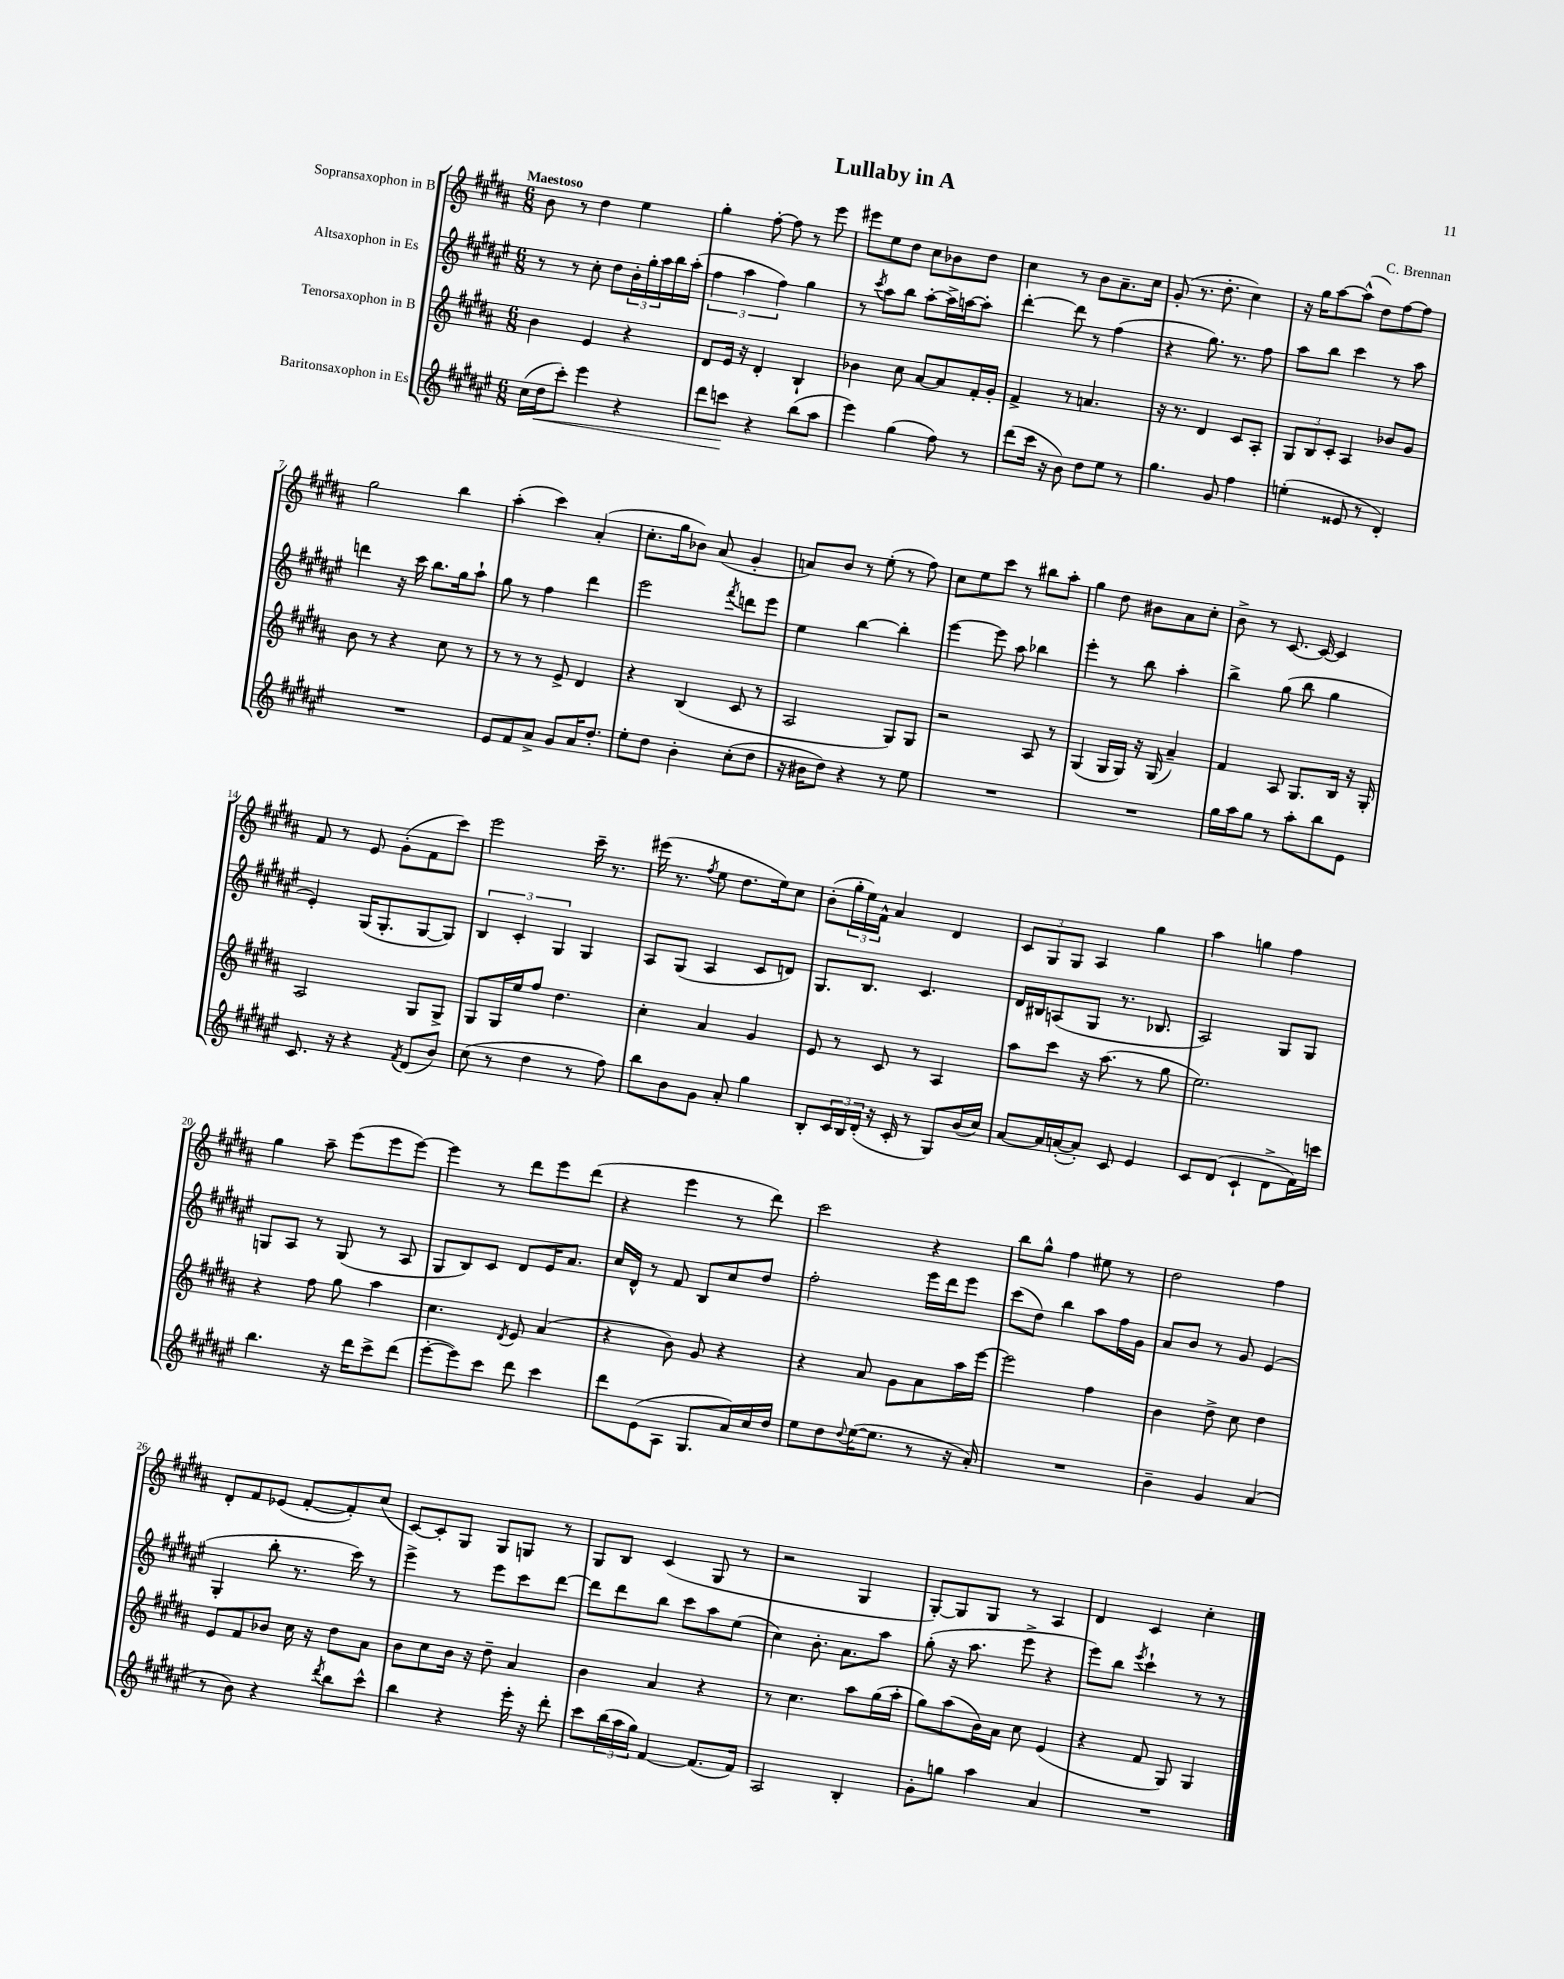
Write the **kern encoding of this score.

**kern	**kern	**kern	**kern
*staff4	*staff3	*staff2	*staff1
*clefG2	*clefG2	*clefG2	*clefG2
*k[f#c#g#d#a#e#]	*k[f#c#g#d#a#]	*k[f#c#g#d#a#e#]	*k[f#c#g#d#a#]
*M6/8	*M6/8	*M6/8	*M6/8
(16cc#	4b	8r	8b
16dd#	.	.	.
8ccc#')	.	8r	8r
4eee#	4e	8cc#'	4dd#
.	.	8dd#	.
4r	4r	24b'	4ee
.	.	24gg#'	.
.	.	24aa#	.
.	.	16bb	.
.	.	(16aa#'	.
=	=	=	=
8ddd#	8d#	6ff#	4gg#'
8ccc	16e	.	.
.	.	6aa#	.
.	16r	.	.
4r	4d#'	.	[8ff#'
.	.	6ff#)	.
.	.	.	8ff#]
(8bb	4B`	4gg#	8r
8aa#	.	.	8eee
=	=	=	=
4eee#)	4b-	8r	8eee#
.	.	8qccc#	.
.	.	8aa#	8ee
(4gg#	8cc#	8bb	8dd#
.	[8a#	[8aa#'	8cc#
8ff#)	8a#]	16aa#^]	8b-
.	.	[16aa	.
8r	16f#'	8aa']	8dd#
.	16g#'	.	.
=	=	=	=
(8ddd#	4f#^	[4ddd#'	4cc#
16ccc#	.	.	.
16r	.	.	.
8b)	8r	8ddd#]	8r
8dd#	4.a	8r	8b
8ee#	.	(4ff#	8.a#~
8r	.	.	.
.	.	.	16cc#
=	=	=	=
4.gg#	16r	4r	(8g#'
.	8.r	.	.
.	.	.	8.r
.	4d#	8.gg#)	.
.	.	.	8.dd#'
8g#	.	.	.
.	.	8.r	.
4ff#	8c#	.	4cc#)
.	8A#'	8ff#	.
=	=	=	=
(4ee'	12G#	8aa#	16r
.	.	.	16gg#
.	12B	.	.
.	.	8bb	[8aa#
.	12c#'	.	.
8e##	4A#	4ccc#	(8aa#^^]
8r	.	.	8dd#)
4d#')	8b-	8r	[8ff#
.	8g#	8aa#	8ff#]
=	=	=	=
2.r	8b	4ddd	2gg#
.	8r	.	.
.	4r	16r	.
.	.	16ccc#	.
.	.	8.bb	.
.	8cc#	.	4bb
.	.	16gg#	.
.	8r	8aa#`	.
=	=	=	=
8e#	8r	8gg#	(4aa#'
8f#	8r	8r	.
8a#^	8r	4ff#	4ccc#)
8g#	8e^	.	.
16a#	4d#	4ddd#	(4a#'
8.dd#'	.	.	.
=	=	=	=
8ee#'	4r	2eee#	8.cc#'
8dd#	.	.	.
.	.	.	16gg#
4b'	(4B	.	8b-)
.	.	.	(8a#
.	.	8qfff#	.
(8cc#'	8c#	8ddd	4g#'
8dd#	8r	8eee#	.
=	=	=	=
16r	2A#	4ee#	8a)
16b#	.	.	.
8dd#)	.	.	8b
4r	.	[4bb	8r
.	.	.	(8ee'
8r	8G#)	4bb']	8r
8ee#	8G#	.	8ff#)
=	=	=	=
2.r	2r	[4eee#	8cc#
.	.	.	8ee
.	.	8eee#]	8ccc#
.	.	8aa#	8r
.	8A#	4bb-	8bb#
.	8r	.	8aa#'
=	=	=	=
2.r	(4G#	4eee#'	4gg#
.	16G#	8r	8dd#
.	16G#)	.	.
.	16r	8bb	8b#
.	(16G#	.	.
.	4a#~)	4aa#'	8a#
.	.	.	8cc#'
=	=	=	=
16gg#	4f#	4bb^	8b^
16aa#	.	.	.
8gg#	.	.	8r
8r	8A#	(8gg#	[8.c#
8aa#'	8.G#	8bb	.
.	.	.	16c#_
8bb	.	4gg#	4c#]
.	16B	.	.
8e#	16r	.	.
.	16G#'	.	.
=	=	=	=
8.c#	2A#	4e#')	8f#
.	.	.	8r
16r	.	.	.
4r	.	(16G#	8e
.	.	8.G#'	.
.	.	.	(8g#'
8qf#	.	.	.
(8d#	8G#	[8G#	8f#
8b)	8G#^	8G#])	8ccc#)
=	=	=	=
(8cc#	8G#	6B	2eee
8r	16G#	.	.
.	.	6c#'	.
.	16ee	.	.
4dd#	8ff#	.	.
.	.	6G#	.
.	4.dd#	.	.
8r	.	4G#	16ccc#~
.	.	.	8.r
8ff#)	.	.	.
=	=	=	=
8bb	4cc#'	8A#	(16eee#
.	.	.	8.r
8b	.	(8G#	.
.	.	.	8qff#
8g#	4a#	4A#	8ee
8a#'	.	.	8.dd#
4gg#	4g#	8c#	.
.	.	.	16ee)
.	.	8d)	8cc#
=	=	=	=
8B'	8e	8.G#	(8b'
24c#	8r	.	24gg#'
24B	.	.	24ee)
.	.	8.B	.
(24d#'	.	.	24f#^^
16r	8c#	.	4a#
16c#'	.	.	.
8r	8r	4.c#	.
8G#)	4A#	.	4d#
(16b	.	.	.
16cc#)	.	.	.
=	=	=	=
[8a#	8aa#	16d#	12c#
.	.	16B#	.
.	.	.	12G#
16a#]	8ccc#	(8A	.
.	.	.	12G#
([16a'	.	.	.
8a'])	16r	8G#	4A#
.	(8.aa#	.	.
8c#	.	8.r	.
4e#	8r	.	4gg#
.	.	8.B-	.
.	8gg#	.	.
=	=	=	=
8c#	2.ee)	2A#)	4aa#
(8d#	.	.	.
4c#`	.	.	4gg
8d#^	.	8G#	4ff#
16f#)	.	8G#	.
16ccc	.	.	.
=	=	=	=
4.bb	4r	8G	4gg#
.	.	8A#	.
.	8ff#	8r	8aa#~
16r	8gg#	(8G	(8eee
16ddd#	.	.	.
8ccc#^	4aa#	8r	8eee
(8ddd#	.	8A#	[8eee)
=	=	=	=
[8eee#'	4.cc#	8G#	4eee]
8eee#])	.	8B)	.
8ccc#	.	8c#	8r
.	8qd#	.	.
8ddd#	8e	8d#	8ddd#
4ccc#	(4a#	16e#	8eee
.	.	8.a#	.
.	.	.	(8ddd#
=	=	=	=
8ddd#	4r	16cc#	4r
.	.	16d#^^	.
(8e#	.	8r	.
8A#	8b)	8f#	4eee
8.G#	8g#	8B	.
.	4r	8cc#	8r
16a#)	.	.	.
16cc#	.	8dd#	8ddd#)
16dd#	.	.	.
=	=	=	=
8ee#	4r	2ff#'	2ccc#
8dd#	.	.	.
8qqdd#	.	.	.
([16ee#	8a#	.	.
8.ee#]	.	.	.
.	8g#	.	.
8r	8a#	16eee#	4r
.	.	16ddd#	.
16r	16aa#	8eee#	.
16a#')	[16eee	.	.
=	=	=	=
2.r	2eee]	(8ccc#	8bb
.	.	8dd#)	8gg#^^
.	.	4bb	4ff#
.	4ff#	8aa#	8ee#
.	.	16ff#	8r
.	.	16g#	.
=	=	=	=
4b~	4b	8a#	2dd#
.	.	8b	.
4g#	8dd#^	8r	.
.	8cc#	8g#	.
(4a#	4dd#	(4e#	4ff#
=	=	=	=
8r	8e	4G#'	8d#'
8b)	8f#	.	8f#
4r	8b-	8bb'	(8e-
.	16cc#	8.r	[8f#'
.	16r	.	.
8qddd#	.	.	.
8bb	8dd#	.	8f#'])
.	.	16ccc#)	.
8ccc#^^	8a#	8r	(8cc#
=	=	=	=
4bb	8b	4eee#^	[8c#)
.	8cc#	.	8c#']
4r	16b	8r	8G#
.	16r	.	.
.	8dd#~	8eee#	8G#
16eee#'	4a#	8ccc#	8G
16r	.	.	.
8ddd#'	.	[8ddd#	8r
=	=	=	=
8ccc#	4b	8ddd#]	8G#
(24bb	.	8ddd#	8B
24aa#	.	.	.
24gg#)	.	.	.
[4f#	4a#	8bb	(4c#
.	.	8ccc#	.
(8.f#]	4r	8aa#	8G#
.	.	(8ee#	8r
16f#)	.	.	.
=	=	=	=
2A#	8r	4cc#)	2r
.	4.cc#	.	.
.	.	8.b'	.
.	.	8.a#	.
4B'	8aa#	.	4G#
.	(16gg#	8aa#	.
.	16aa#'	.	.
=	=	=	=
8g#'	8gg#)	(8gg#'	[8G#')
8gg	(8aa#	16r	8G#]
.	.	8.aa#	.
4aa#	16b)	.	8G#
.	16a#	.	.
.	8cc#	8eee#^	8r
4a#	(4e	4r	4A#
=	=	=	=
2.r	4r	8eee#)	4d#
.	.	8bb	.
.	.	8qeee#	.
.	8f#	4ccc#`	4c#
.	8G#)	.	.
.	4G#	8r	4cc#'
.	.	8r	.
==	==	==	==
*-	*-	*-	*-
